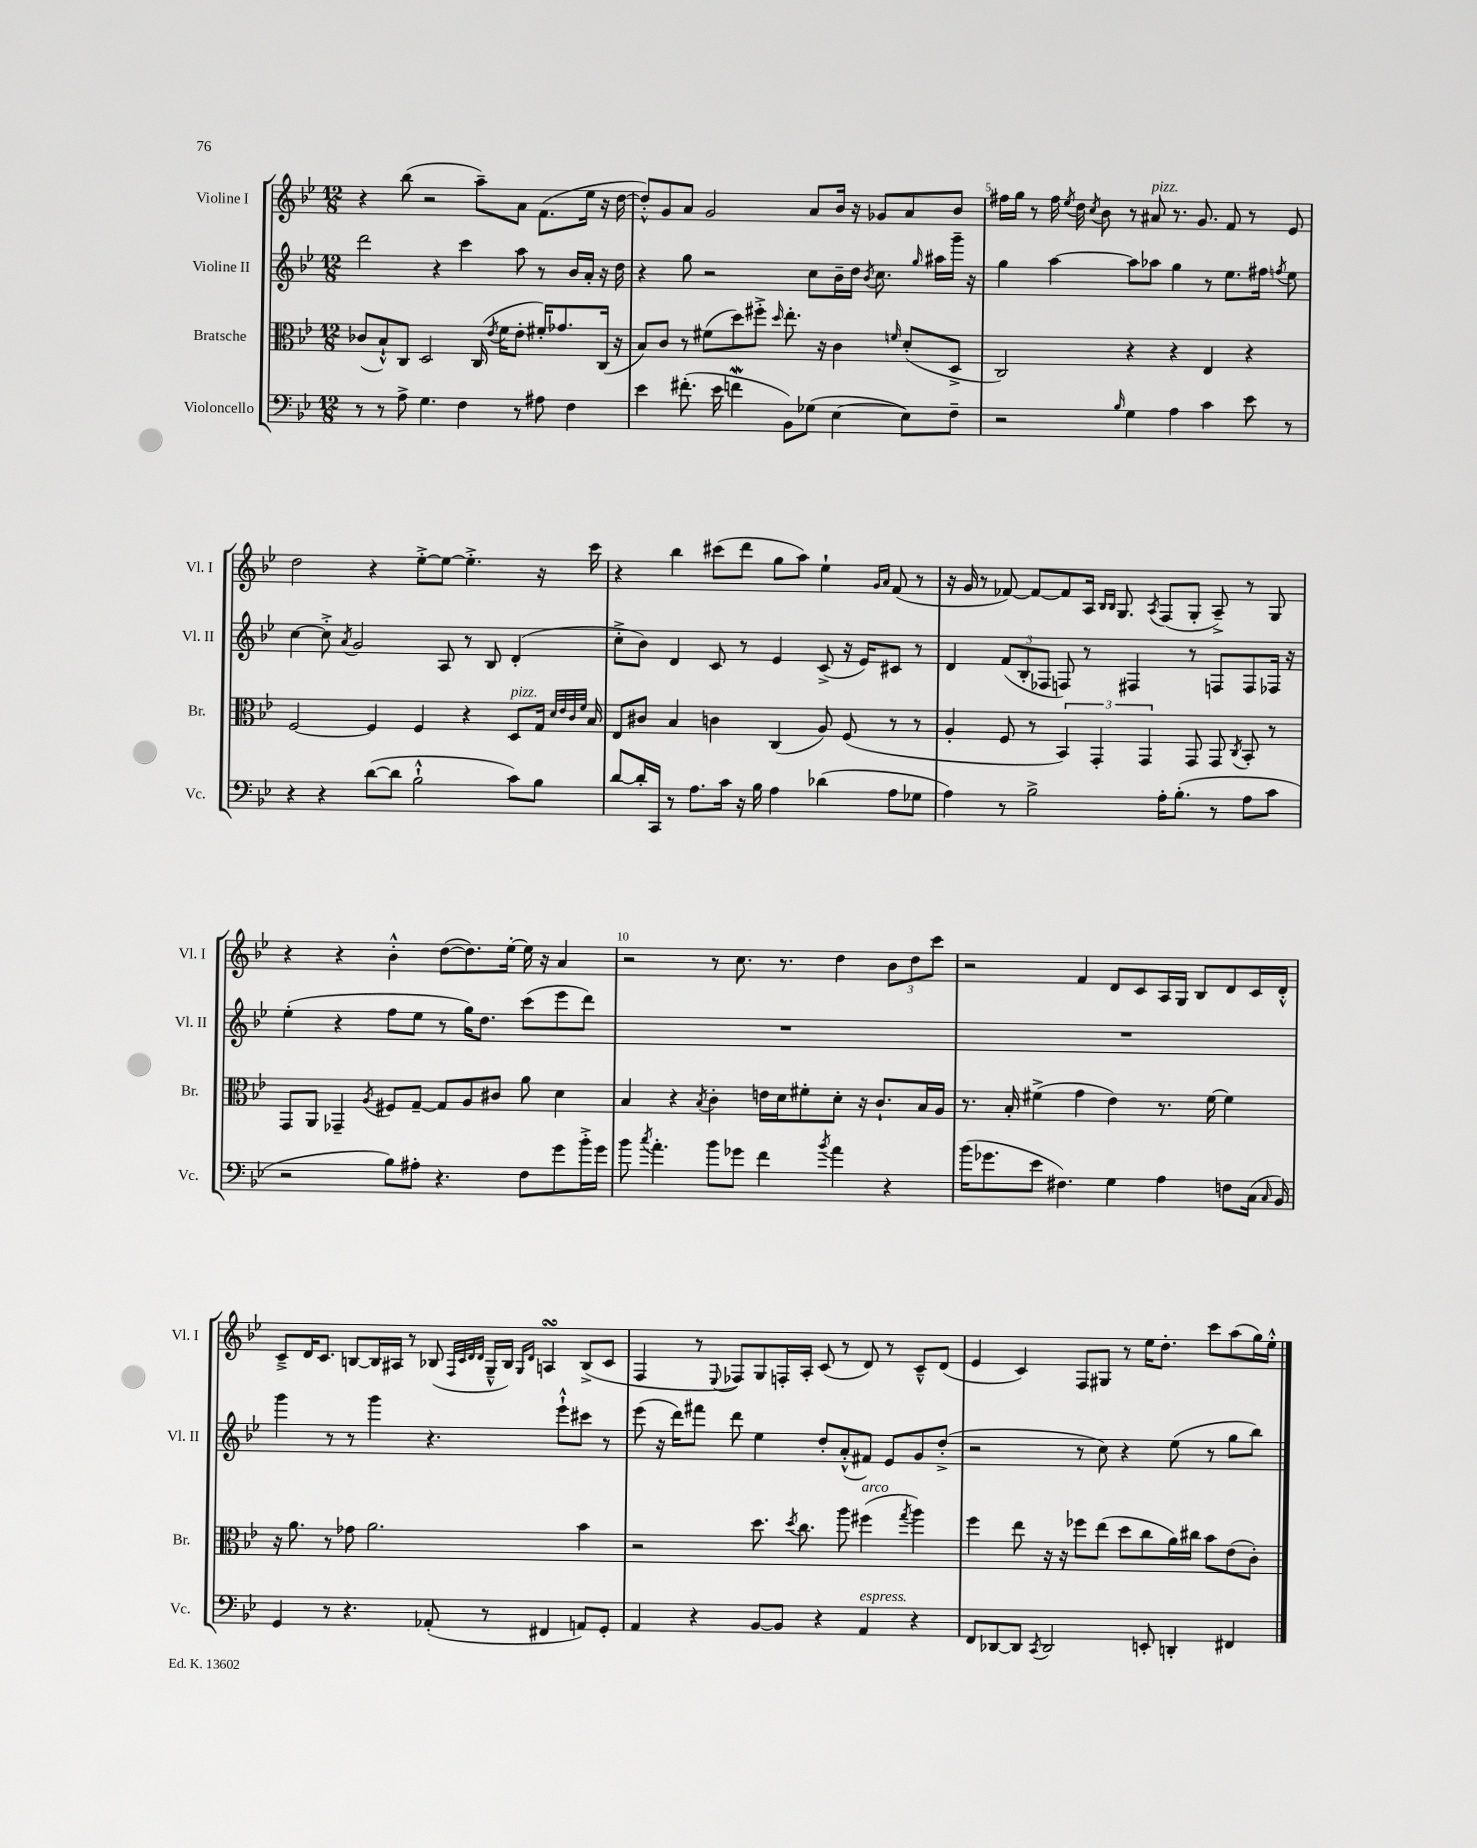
<<
\new StaffGroup <<
\new Staff = "s0" \with { instrumentName = "Violine I" shortInstrumentName = "Vl. I" } {
    \clef treble \key bes \major \numericTimeSignature \time 12/8
    \autoBeamOff r4 bes''8( r2 a''8[--) a'8] f'8.[( ees''16] r16 d''16~ |
    d''8[-.-^) g'8 a'8] g'2 a'8[ bes'16] r16 ges'8[ a'8 bes'8] |
    fis''16[ g''16] r8 fis''16 \acciaccatura { ees''8 } d''16 \acciaccatura { c''8 } bes'8 r8 ais'8^\markup { \italic "pizz." } r8. g'8. f'8 r8 ees'8 |
    d''2 r4 ees''8[~-.-> ees''8]~ ees''4.-.-> r16 c'''16 |
    r4 bes''4 cis'''8[( d'''8] g''8[ a''8]) ees''4-! \grace { g'16[ a'16] } f'8( r8 |
    r16 g'16 r8 fes'8~) fes'8[~ fes'8 a16] \grace { bes16[ bes16] } g8. \acciaccatura { a8 } f8[( g8]-. a8--->) r8 g8 |
    r4 r4 bes'4-.-^ d''8[~( d''8.) ees''16]~-. ees''16 r16 a'4 |
    r2 r8 c''8. r8. d''4 \tuplet 3/2 { bes'8[ d''8 c'''8] } |
    r2 f'4 d'8[ c'8 a16 g16] bes8[ d'8 c'16 d'16]-.-^ |
    c'8[---> d'16 c'8.] b8[~ b16 ais16] r8 bes8( \grace { f32[ c'32 d'32 d'32] } g16[---^ bes16]) \grace { g16[ d'16] } a4\turn bes8[->( c'8] |
    f4 r8 \appoggiatura { ees8 } fes8[) g8 f16-. a16]-. c'8( r8 d'8) r8 c'8[---^ d'8]( |
    ees'4 c'4) f8[ gis8] r8 ees''16[ d''8.]-. c'''8[ a''8( g''16) ees''16]-.-^ \bar "|." |
}
\new Staff = "s1" \with { instrumentName = "Violine II" shortInstrumentName = "Vl. II" } {
    \clef treble \key bes \major \numericTimeSignature \time 12/8
    \autoBeamOff d'''2 r4 c'''4 a''8 r8 bes'16[ a'16]-. r16 d''16 |
    r4 g''8 r2 c''8[ bes'16-- d''16] \acciaccatura { bes'8 } c''8. \grace { g''16 } ais''16[ g'''16]-- r16 |
    g''4 a''4~ a''8[ aes''8] g''4 r8 ees''8.[ fis''16] \acciaccatura { f''8 } ees''8 |
    c''4~ c''8-.-> \acciaccatura { a'8 } g'2 a8 r8 bes8 d'4-.( |
    c''8[-.-> bes'8]) d'4 c'8 r8 ees'4 c'8->( r16 ees'16[) cis'8] r8 |
    d'4 \tuplet 3/2 { f'8[( bes8-. fes8] } f8) r8 fis4 r8 f8[ f8 fes16] r16 |
    ees''4-.( r4 f''8[ ees''8] r8 g''16[) d''8.] c'''8[( ees'''8 d'''8]) |
    R1. |
    R1. |
    g'''4 r8 r8 g'''4 r4. ees'''8[-!-^ cis'''8] r8 |
    ees'''8( r16 d'''16[) fis'''8] d'''8 ees''4 d''8[-. a'8-.-^( fis'8]) ees'8[ g'8 d''8]-.->( |
    r2 r8 c''8) r4 ees''8( r8 g''8[ bes''8]) \bar "|." |
}
\new Staff = "s2" \with { instrumentName = "Bratsche" shortInstrumentName = "Br." } {
    \clef alto \key bes \major \numericTimeSignature \time 12/8
    \autoBeamOff ces'8[( bes8-!-^) c8] d2 c16( \acciaccatura { ees'8 } f'16[ ees'8]-. fis'16[-.) ges'8. c16]( r16 |
    bes8[) c'8] r8 fis'8[( d''8) fis''8]-.-> \grace { d''16 } ees''8.-. r16 c'4 \grace { f'16 } d'8[-.( d8]-> |
    c2) r4 r4 ees4 r4 |
    f2~ f4 f4 r4 d8[^\markup { \italic "pizz." } g16] \grace { d'32[ ees'32 c'32 f'32] } bes16 |
    ees8[ cis'8] bes4 c'4 c4( a8) f8( r8 r8 |
    a4-. f8 r8 \tuplet 3/2 { bes,4) g,4-. g,4 } g,8 g,8 \acciaccatura { c8 } bes,8-. r8 |
    g,8[ a,8] ges,4-- \acciaccatura { a8 } fis8[ g8]~-- g8[ a8 cis'8] a'8 d'4 |
    bes4 r4 \acciaccatura { bes8 } c'4-. e'16[ d'16 fis'8-. d'8]-. r16 c'8.[-! bes16 a16] |
    r8. bes16-. fis'4->( g'4 ees'4) r8. fis'16~ fis'4 |
    r16 a'8. r8 ges'8 a'2. bes'4 |
    r2 d''8. \acciaccatura { d''8 } c''8. a''8 fis''4^\markup { \italic "arco" }( \acciaccatura { g''8 } a''4) |
    f''4 ees''8 r16 r16 fes''8[ ees''8]( d''8[ c''8 a'16) cis''16] bes'8[ ees'8( c'8]-.) \bar "|." |
}
\new Staff = "s3" \with { instrumentName = "Violoncello" shortInstrumentName = "Vc." } {
    \clef bass \key bes \major \numericTimeSignature \time 12/8
    \autoBeamOff r8 r8 a8-> g4. f4 r8 ais8 f4 |
    ees'4 fis'8.-.( ees'16 f'4\mordent bes,8[) ges8]( ees4~ ees8[) f8]-- |
    r2 \grace { bes16 } g4 a4 c'4 ees'8 r8 |
    r4 r4 d'8[~( d'8] bes2-!-^ c'8[) bes8] |
    d'8[~ d'16-. c,16] r8 a8.[ c'16] r16 bes16 a4 des'4( a8[ ges8] |
    a4) r8 bes2-> a16[-. bes8.]-.( r8 a8[ c'8] |
    r2 bes8[) ais8]-. r4. f8[ g'8 bes'16-.-> g'16] |
    bes'8 \acciaccatura { c''8 } a'4.-. bes'8[ ges'8] f'4 \acciaccatura { bes'8 } a'4 r4 |
    bes'16[( ges'8. ees'8] fis4.) g4 a4 f8[ c16]( \grace { c16 } bes,16) |
    g,4 r8 r4. aes,8-.( r8 fis,4 a,8[) g,8]-. |
    a,4 r4 bes,8[~ bes,8] r4 a,4^\markup { \italic "espress." } r4 |
    f,8[ des,8~ des,8] \acciaccatura { c,8 } des,2 e,8-. d,4-. fis,4 \bar "|." |
}
>>
>>
\layout { \context { \Score currentBarNumber = #3 \override BarNumber.break-visibility = ##(#f #t #t) barNumberVisibility = #(every-nth-bar-number-visible 5) } }
